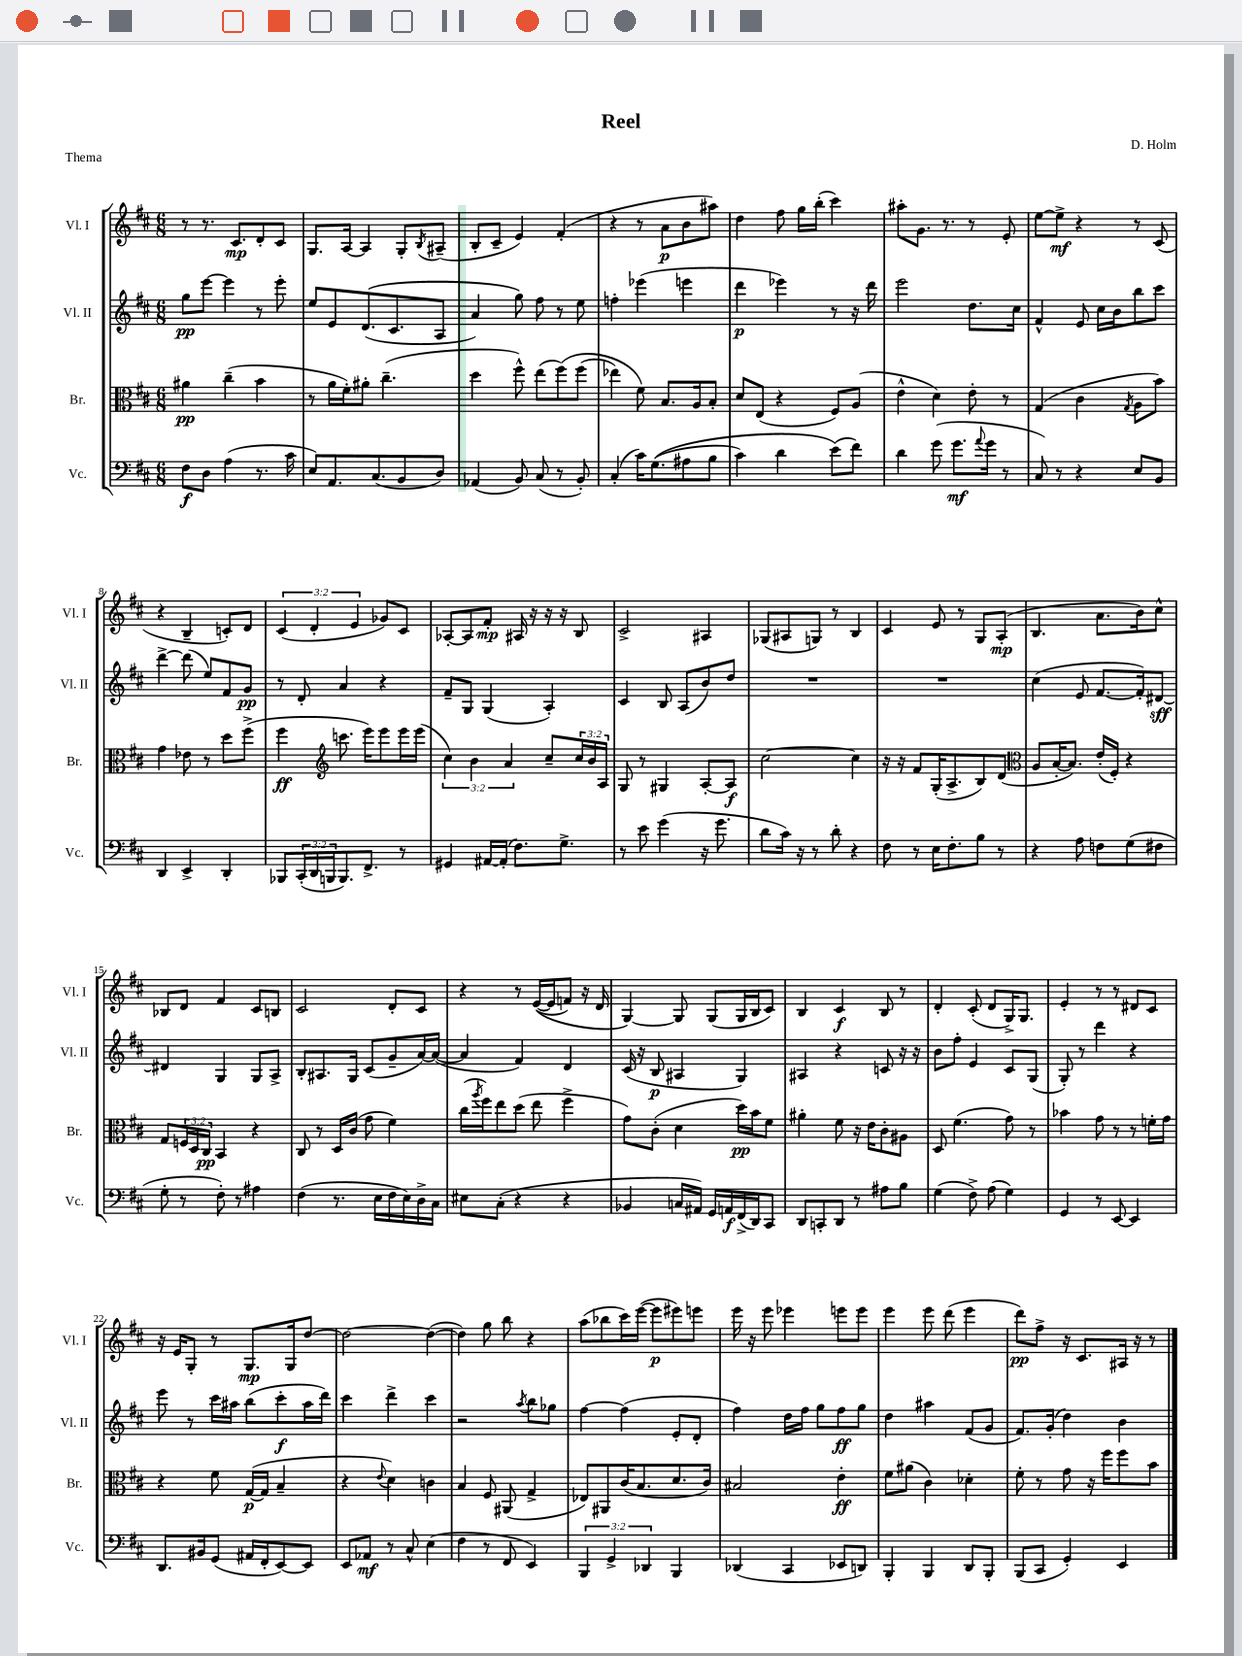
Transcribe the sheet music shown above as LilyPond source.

\header { title = "Reel" composer = "D. Holm" piece = "Thema" }
<<
\new StaffGroup <<
\new Staff = "s0" \with { instrumentName = "Vl. I" shortInstrumentName = "Vl. I" } {
    \clef treble \key d \major \numericTimeSignature \time 6/8 \override Staff.TupletNumber.text = #tuplet-number::calc-fraction-text
    r8 r8. cis'8.\mp d'8-. cis'8 |
    g8. a16~ a4 g8-. \acciaccatura { b8 } ais8--( |
    b8-. cis'8-- e'4) fis'4-.( |
    r4 r8 a'8\p b'8 ais''8) |
    d''4 fis''8 g''16 b''16-.( cis'''4) |
    ais''8-. g'8. r8. r8 e'8-. |
    e''8~ e''8->\mf r4 r8 cis'8( |
    r4 b4-- c'8-.) d'8 |
    \tuplet 3/2 { cis'4( d'4-. e'4 } ges'8) cis'8 |
    aes8~-. aes8 fis'8-.\mp ais16 r16 r16 r16 b8 |
    cis'2-> ais4 |
    ges8( ais8 g8) r8 b4 |
    cis'4 e'8 r8 g8 a8-.\mp( |
    b4. a'8. b'16) cis''8-^ |
    bes8 d'8 fis'4 cis'8 b8 |
    cis'2 d'8-. cis'8 |
    r4 r8 e'16~(\( e'16 f'8) r16 d'16 |
    g4~\) g8 g8( g16 b16 cis'8) |
    b4 cis'4\f b8 r8 |
    d'4-. cis'8-.( d'8 g16->) g8. |
    e'4-. r8 r8 dis'8 cis'8 |
    r16 e'16 g8-. r8 g8.\mp g16 d''8~ |
    d''2~ d''4~( |
    d''4) g''8 b''8 r4 |
    a''8( bes''8 cis'''16) e'''16~( e'''8\p eis'''8) e'''8 |
    e'''16 r16 e'''8 ees'''4 e'''8 e'''8 |
    e'''4 e'''8 d'''8( e'''4 |
    d'''8\pp) fis''8-> r16 cis'8. ais16 r16 r8 \bar "|." |
}
\new Staff = "s1" \with { instrumentName = "Vl. II" shortInstrumentName = "Vl. II" } {
    \clef treble \key d \major \numericTimeSignature \time 6/8
    g''8\pp e'''8~ e'''4 r8 e'''8-. |
    e''8 e'8 d'8.(\( cis'8. a8 |
    a'4) g''8\) fis''8 r8 e''8 |
    f''4-. ees'''4( e'''4 |
    d'''4\p ees'''4) r8 r16 d'''16 |
    e'''2 d''8. cis''16 |
    fis'4-^ e'8 cis''16 b'16 b''8 cis'''8 |
    d'''4~-> d'''8( e''8) fis'8 g'8\pp |
    r8 d'8-. a'4 r4 |
    fis'8-- g8 g4( a4-.) |
    cis'4 b8 a8( b'8) d''8 |
    R2. |
    R2. |
    cis''4( e'8 fis'8.~ fis'16-.) dis'8~\sff |
    dis'4 g4 g8 a8-> |
    b8-. ais8. g16 cis'8( g'8-- a'16~) a'16~( |
    a'4 fis'4) d'4 |
    cis'16( r16 b8\p ais4 g4) |
    ais4 r4 c'8 r16 r16 |
    b'8 fis''8-. e'4 cis'8 g8( |
    g8-.) r8 d'''4 r4 |
    e'''8 r8 cis'''16 ais''16 b''8( cis'''8-.\f ais''16 d'''16) |
    cis'''4 d'''4-> cis'''4 |
    r2 \acciaccatura { a''8 } b''8 ges''8 |
    fis''4~ fis''4( e'8-. d'8-. |
    fis''4) d''16 fis''16 g''8 fis''8\ff g''8 |
    d''4 ais''4 fis'8( g'8 |
    fis'8.) g'16-.( d''4) b'4 \bar "|." |
}
\new Staff = "s2" \with { instrumentName = "Br." shortInstrumentName = "Br." } {
    \clef alto \key d \major \numericTimeSignature \time 6/8 \override Staff.TupletNumber.text = #tuplet-number::calc-fraction-text
    ais'4\pp cis''4--( b'4 |
    r8 a'16 fis'16-.) ais'8-. cis''4.--( |
    d''4 fis''8-^) e''8( fis''8)\( fis''8( |
    ees''4) fis'8\) b8. a16 b8-. |
    d'8 e8( r4 fis8) a8( |
    e'4-^ d'4) e'8-. r8 |
    g4( cis'4 \acciaccatura { g8 } a8 b'8) |
    g'4 ees'8 r8 d''8 fis''8->( |
    fis''4\ff \clef treble c'''8. e'''16) e'''8 e'''16 e'''16( |
    \tuplet 3/2 { cis''4) b'4 a'4 } cis''8-- \tuplet 3/2 { cis''16 b'16 a16 } |
    g8 r8 gis4 a8~-. a8\f |
    cis''2~ cis''4 |
    r16 r16 fis'8 g16-.( a8.-> b8) d'8( |
    \clef alto a8 b16~-. b8.) e'16-.( fis16-.) r4 |
    g8 \tuplet 3/2 { f16 d16 cis16\pp } b,4 r4 |
    cis8 r8 d16 cis'16( g'8 fis'4) |
    cis''16( \acciaccatura { a''8 } fis''16) e''8 d''8( e''8 fis''4-> |
    g'8) cis'8-.( d'4 d''16\pp) b'16 fis'8 |
    ais'4-. fis'8 r16 e'16 cis'8-. ais8 |
    d8 fis'4.( g'8) r8 |
    bes'4 g'8 r8 r8 f'16-. g'16 |
    r4 fis'8 g16~\p( g16 b4-- |
    r4 \appoggiatura { e'8 } d'4) c'4 |
    b4 fis8 ais,8( g4-> |
    ees8) ais,8 cis'16( b8. d'8. cis'16) |
    bis2 e'4-.\ff |
    fis'8 ais'8( cis'4) des'4-. |
    fis'8-. r8 g'8 r16 fis''16 fis''8 b'8 \bar "|." |
}
\new Staff = "s3" \with { instrumentName = "Vc." shortInstrumentName = "Vc." } {
    \clef bass \key d \major \numericTimeSignature \time 6/8 \override Staff.TupletNumber.text = #tuplet-number::calc-fraction-text
    fis8\f d8 a4( r8. cis'16 |
    e8) a,8. cis8.( b,8 d8) |
    aes,4( b,8) cis8( r8 b,8-.) |
    cis4-.( cis'16) g8.(\( ais8 b8 |
    cis'4) d'4 e'8(\) fis'8) |
    d'4 g'8( g'8.\mf \appoggiatura { a'8 } g'16 r8 |
    cis8) r8 r4 e8 b,8 |
    d,4 e,4-> d,4-. |
    bes,,8 \tuplet 3/2 { cis,16-.( d,16 b,,16 } b,,8.) fis,8.-> r8 |
    gis,4 ais,16~ ais,16-.( fis8.) g8.-> |
    r8 e'8 g'4( r16 g'8. |
    d'8 cis'16) r16 r8 d'8-. r4 |
    fis8 r8 e16 fis8.-. b8 r8 |
    r4 a8 f8 g8( fis8 |
    g8-. r8 fis8-.) r8 ais4 |
    fis4( r8. e16 fis16 e16) d16-> cis16 |
    eis8 cis8-.( r4 r4 |
    bes,4 c16 ais,16) g,16 a,16\f fis,16->( d,16) cis,8 |
    d,8 c,8-. d,8 r8 ais8 b8 |
    g4( fis8->) a8( g4) |
    g,4 r8 e,8~ e,4 |
    d,8. bis,16 g,8( ais,16 fis,16-. e,8~) e,8 |
    e,8 aes,8\mf r8 cis8-^ e4( |
    fis4 r8 fis,8 e,4) |
    \tuplet 3/2 { b,,4 g,4-> des,4 } b,,4 |
    des,4( cis,4 ees,8 d,8) |
    b,,4-. b,,4 d,8 b,,8-. |
    b,,8( cis,8 g,4-.) e,4 \bar "|." |
}
>>
>>
